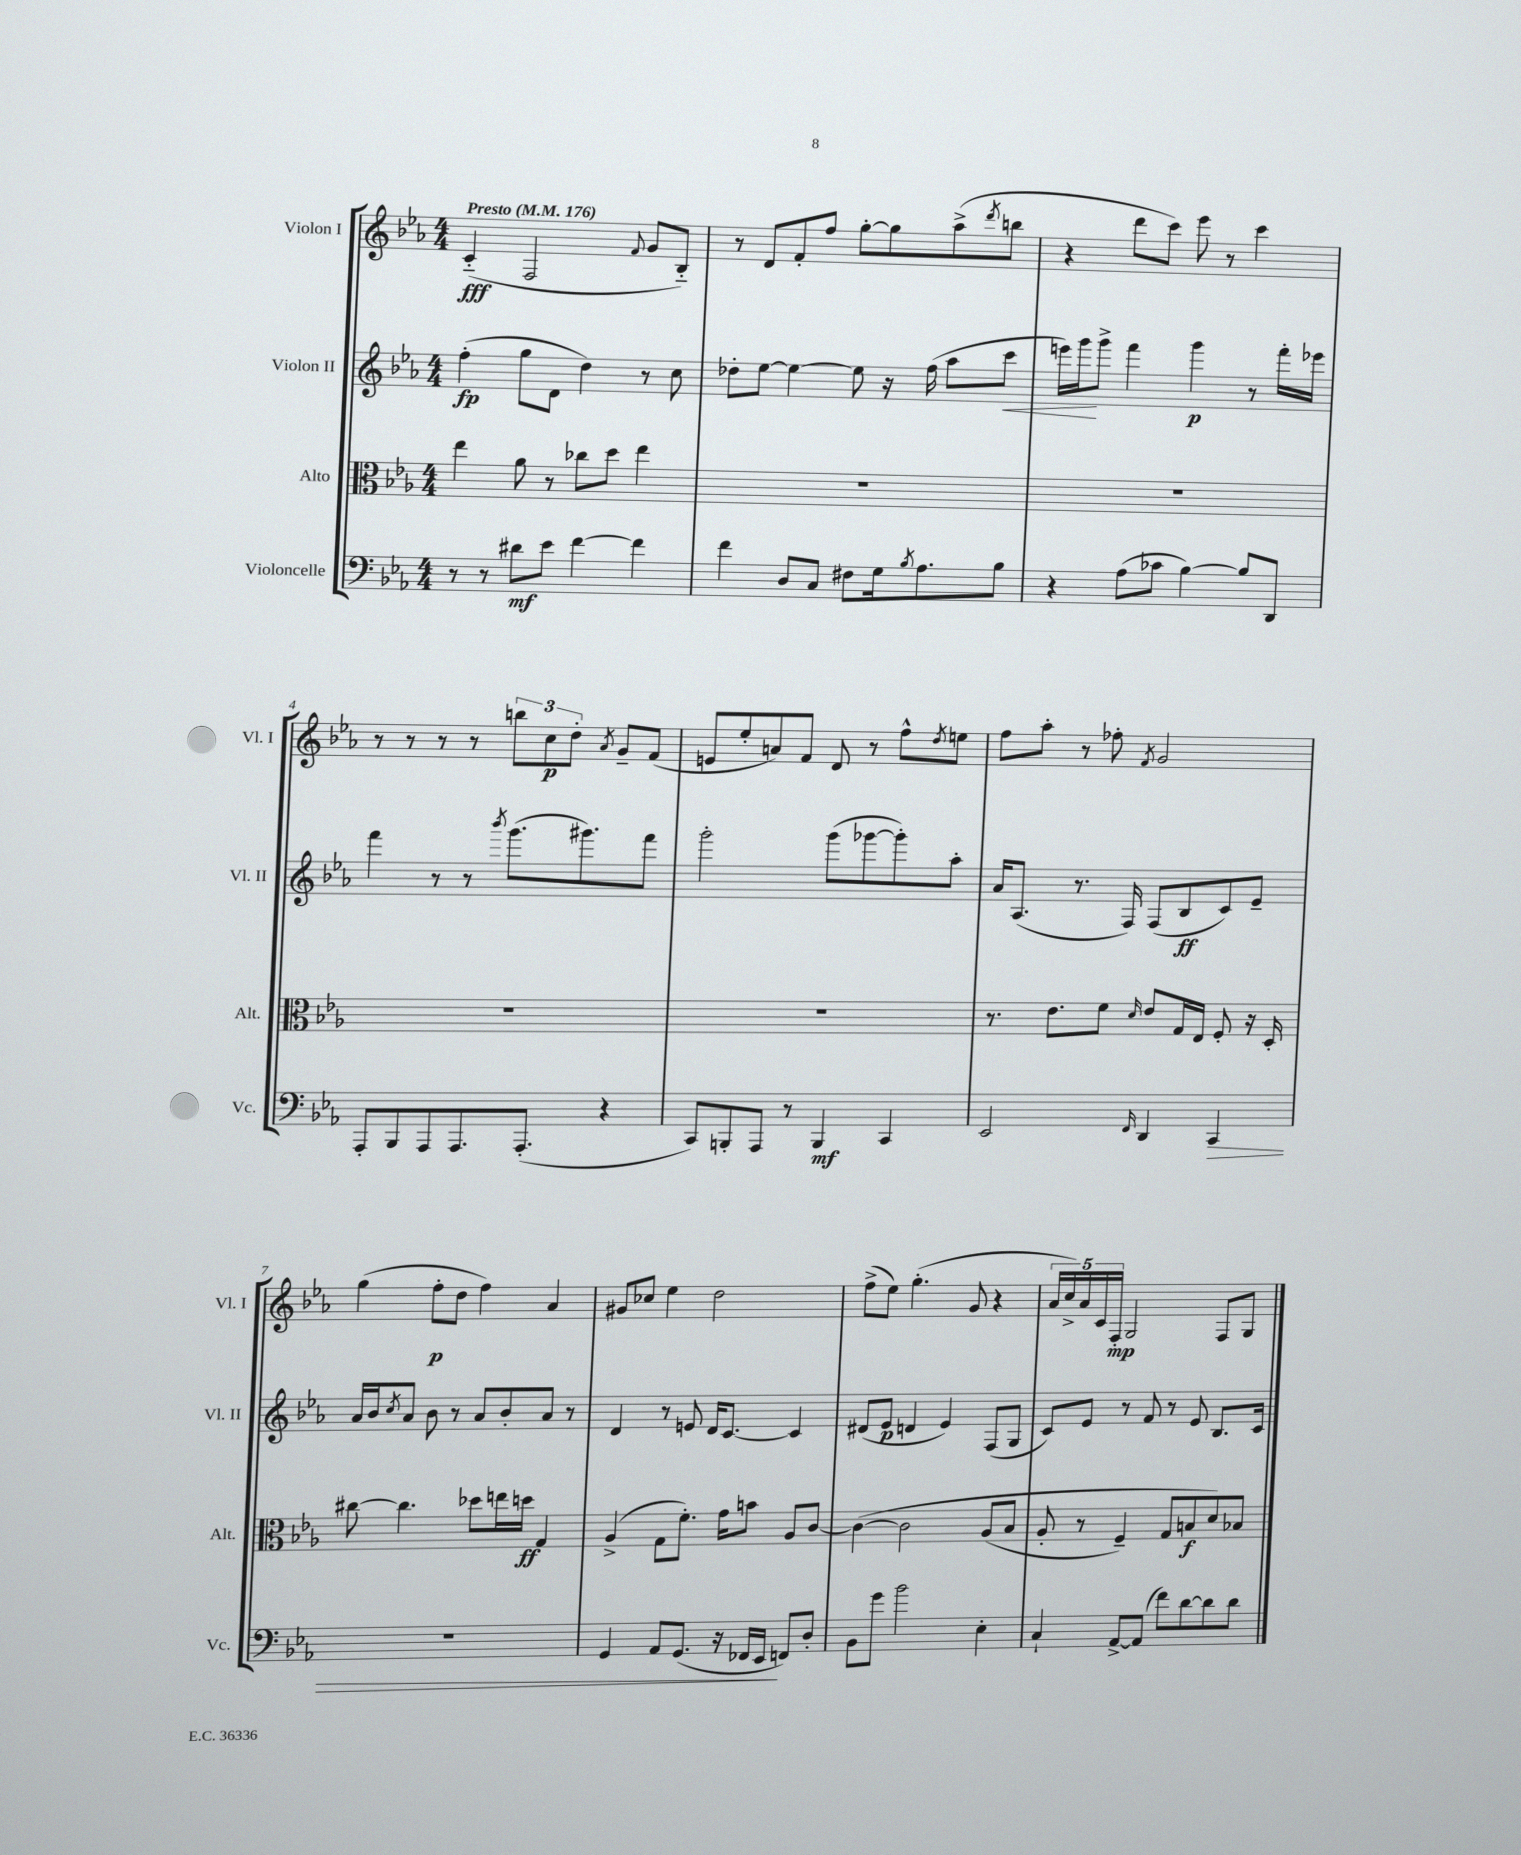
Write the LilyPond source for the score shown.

<<
\new StaffGroup <<
\new Staff = "s0" \with { instrumentName = "Violon I" shortInstrumentName = "Vl. I" } {
    \clef treble \key ees \major \numericTimeSignature \time 4/4 \tempo "Presto" 4 = 176
    c'4-_\fff( f2 \appoggiatura { f'8 } g'8 bes8-_) |
    r8 d'8 f'8-. f''8 g''8~-. g''8 aes''8->( \acciaccatura { d'''8 } b''8 |
    r4 d'''8 c'''8) ees'''8 r8 c'''4 |
    r8 r8 r8 r8 \tuplet 3/2 { b''8 c''8\p d''8-. } \acciaccatura { aes'8 } g'8-- f'8( |
    e'8 ees''8-. a'8) f'8 d'8 r8 f''8-^ \acciaccatura { d''8 } e''8 |
    f''8 aes''8-. r8 fes''8-. \acciaccatura { f'8 } g'2 |
    g''4( f''8-.\p d''8 f''4) aes'4 |
    gis'8 ces''8 ees''4 d''2 |
    f''8->( ees''8) g''4.-.( g'8 r4 |
    \tuplet 5/4 { aes'16 c''16->) aes'16 c'16 f16-.\mp } g2 f8 g8 \bar "|." |
}
\new Staff = "s1" \with { instrumentName = "Violon II" shortInstrumentName = "Vl. II" } {
    \clef treble \key ees \major \numericTimeSignature \time 4/4
    f''4-.\fp( g''8 d'8 d''4) r8 c''8 |
    des''8-. ees''8~ ees''4~ ees''8 r16 f''16( aes''8 c'''8\< |
    e'''16) g'''16\! g'''8-> f'''4 g'''4\p r8 f'''16-. ees'''16 |
    f'''4 r8 r8 \acciaccatura { bes'''8 } g'''8.( gis'''8.) f'''8 |
    g'''2-. g'''8( ges'''8~ ges'''8-.) aes''8-. |
    aes'16 aes8.( r8. f16) f8( bes8\ff c'8) ees'8-- |
    aes'16 bes'16 \acciaccatura { c''8 } aes'8 bes'8 r8 aes'8 bes'8-. aes'8 r8 |
    d'4 r8 e'8 d'16 c'8.~ c'4 |
    dis'8( ees'8\p d'4 ees'4) f8( g8 |
    c'8) ees'8 r8 f'8 r8 ees'8 bes8. c'16 \bar "|." |
}
\new Staff = "s2" \with { instrumentName = "Alto" shortInstrumentName = "Alt." } {
    \clef alto \key ees \major \numericTimeSignature \time 4/4
    ees''4 aes'8 r8 ces''8 d''8 ees''4 |
    R1 |
    R1 |
    R1 |
    R1 |
    r8. ees'8. f'8 \grace { d'16 } ees'8 g16 ees16 f8-. r16 d16-. |
    cis''8~ cis''4. des''8 e''16 d''16\ff g4 |
    aes4->( g8 f'8.-.) g'16 b'8 aes8 c'8~ |
    c'4~\( c'2 aes8( bes8 |
    aes8-. r8 f4--) g8 b8\f d'8\) bes8 \bar "|." |
}
\new Staff = "s3" \with { instrumentName = "Violoncelle" shortInstrumentName = "Vc." } {
    \clef bass \key ees \major \numericTimeSignature \time 4/4
    r8 r8 dis'8\mf ees'8 f'4~ f'4 |
    f'4 d8 c8 fis8 g16 \acciaccatura { bes8 } aes8. bes8 |
    r4 aes8( ces'8 bes4~) bes8 d,8 |
    aes,,8-. bes,,8 aes,,8 aes,,8. aes,,8.-.( r4 |
    c,8) b,,8-. aes,,8 r8 b,,4\mf c,4 |
    ees,2 \grace { f,16 } d,4 c,4\> |
    R1 |
    g,4 aes,8 g,8.( r16 fes,16 ees,16\! f,8) d8-. |
    bes,8 g'8 bes'2 ees4-. |
    c4-! aes,8~-> aes,8( f'8) d'8~ d'8 d'8 \bar "|." |
}
>>
>>
